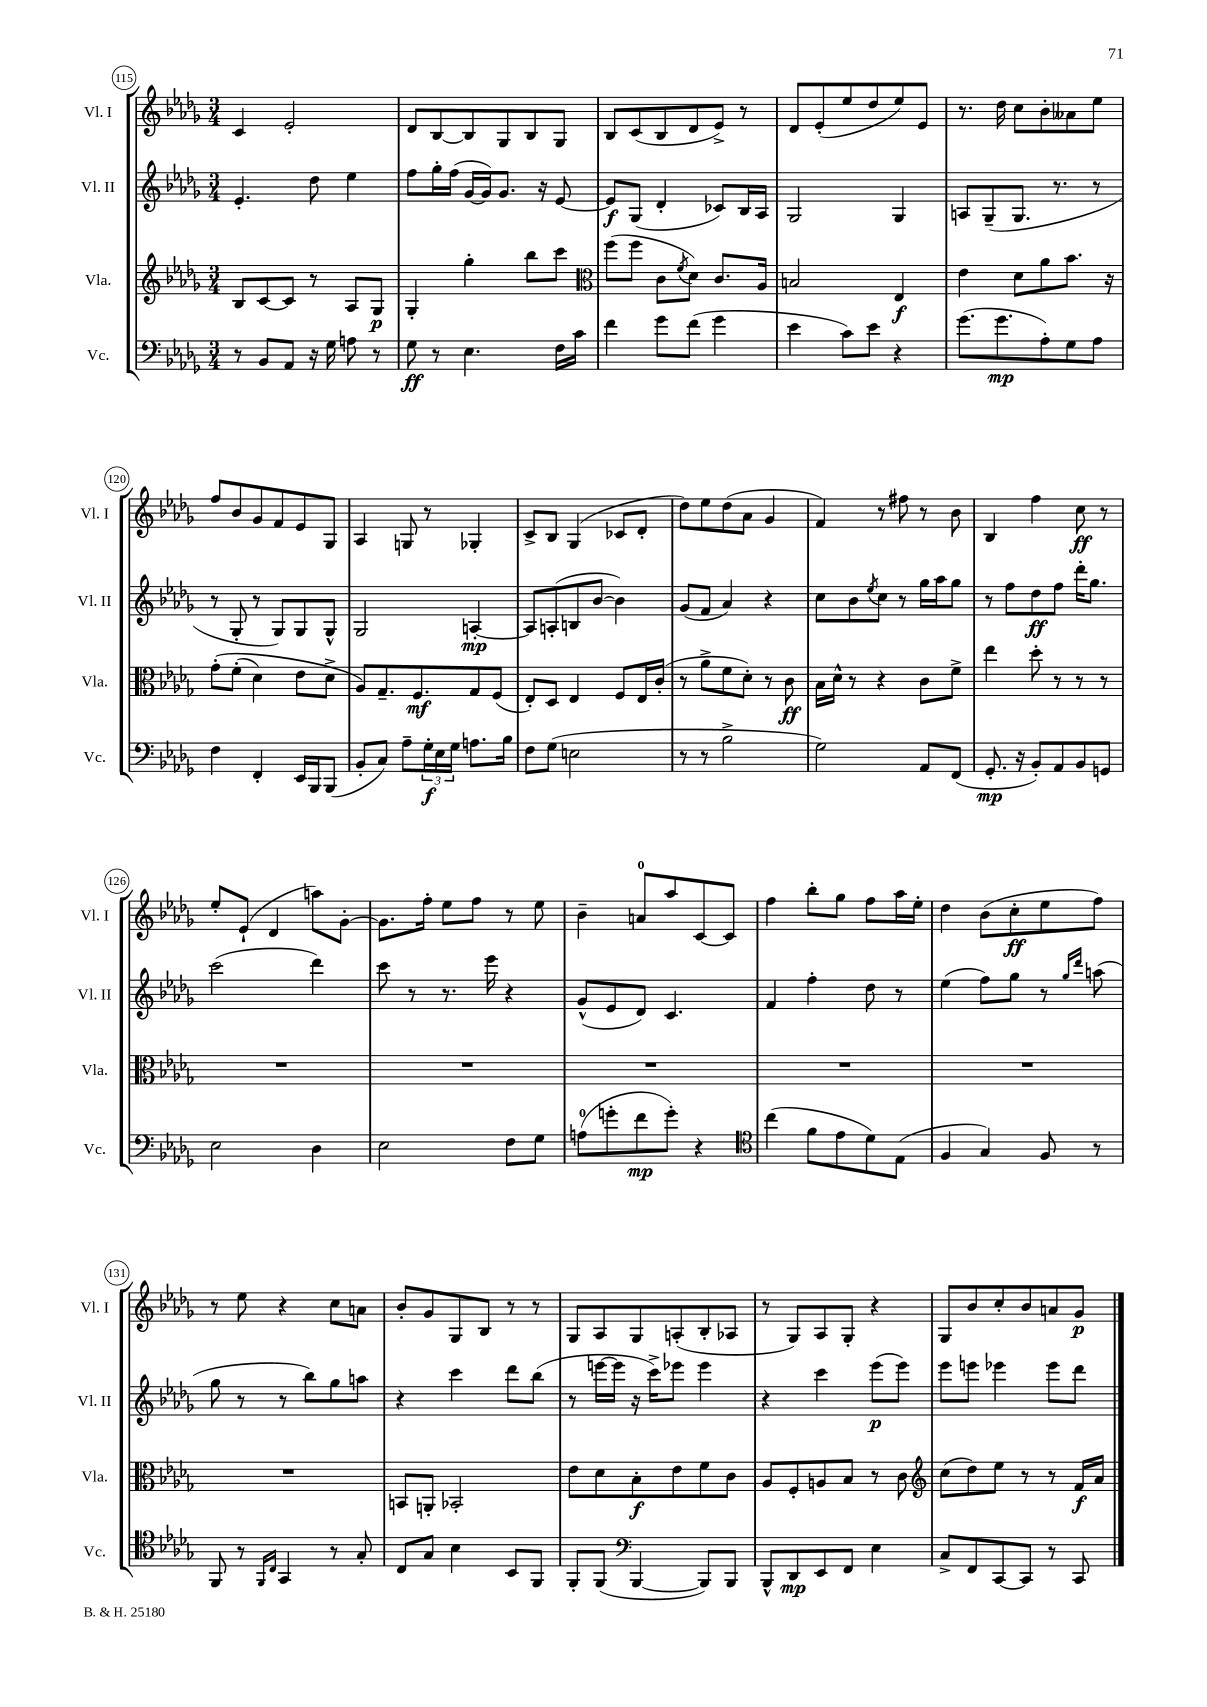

**kern	**dynam	**kern	**dynam	**kern	**dynam	**kern	**dynam
*part4	*part4	*part3	*part3	*part2	*part2	*part1	*part1
*staff4	*staff4	*staff3	*staff3	*staff2	*staff2	*staff1	*staff1
*I"Vc.	*	*I"Vla.	*	*I"Vl. II	*	*I"Vl. I	*
*I'Vc.	*	*I'Vla.	*	*I'Vl. II	*	*I'Vl. I	*
*clefF4	*	*clefG2	*	*clefG2	*	*clefG2	*
*k[b-e-a-d-g-]	*	*k[b-e-a-d-g-]	*	*k[b-e-a-d-g-]	*	*k[b-e-a-d-g-]	*
*M3/4	*	*M3/4	*	*M3/4	*	*M3/4	*
=115	=115	=115	=115	=115	=115	=115	=115
8r	.	8B-/L	.	4.e-'/	.	4c/	.
8BB-/L	.	[8c/	.	.	.	.	.
8AA-/J	.	8c/J]	.	.	.	2e-'/	.
16r	.	8r	.	8dd-\	.	.	.
16G-\	.	.	.	.	.	.	.
8An\	.	8A-/L	.	4ee-\	.	.	.
8r	.	8G-/J	p	.	.	.	.
=116	=116	=116	=116	=116	=116	=116	=116
8G-\	ff	4G-'/	.	8ff\L	.	8d-/L	.
8r	.	.	.	16gg-'\L	.	[8B-/	.
.	.	.	.	(16ff\JJ	.	.	.
4.E-\	.	4gg-'\	.	[16g-/LL	.	8B-/]	.
.	.	.	.	16g-/J])	.	.	.
.	.	.	.	8.g-/J	.	8G-/	.
.	.	8bb-\L	.	.	.	8B-/	.
.	.	.	.	16r	.	.	.
16F\LL	.	8ccc\J	.	[8e-/	.	8G-/J	.
16c\JJ	.	.	.	.	.	.	.
=117	=117	=117	=117	=117	=117	=117	=117
*	*	*clefC3	*	*	*	*	*
4f\	.	(8ff\L	.	8e-/L]	f	8B-/L	.
.	.	8ff\J	.	(8G-/J	.	(8c/	.
8g-\L	.	8c\L	.	4d-'/	.	8B-/	.
.	.	8qf/	.	.	.	.	.
(8f\J	.	8d-\J)	.	.	.	8d-/	.
4g-\	.	8.c/L	.	8c-X/L)	.	8e-^/J)	.
.	.	.	.	16B-/L	.	8r	.
.	.	16A-/Jk	.	16A-/JJ	.	.	.
=118	=118	=118	=118	=118	=118	=118	=118
4e-\	.	2Bn/	.	2G-/	.	8d-/L	.
.	.	.	.	.	.	(8e-'/	.
8c\L)	.	.	.	.	.	8ee-/	.
8e-\J	.	.	.	.	.	8dd-/	.
4r	.	4E-/	f	4G-/	.	8ee-/)	.
.	.	.	.	.	.	8e-/J	.
=119	=119	=119	=119	=119	=119	=119	=119
(8.g-\L	.	4e-\	.	8An/L	.	8.r	.
.	.	.	.	(8G-~/	.	.	.
8.g-\	mp	.	.	.	.	16dd-\	.
.	.	8d-\L	.	8.G-/J	.	8cc\L	.
8A-'\)	.	8a-\	.	.	.	8b-'\	.
.	.	.	.	8.r	.	.	.
8G-\	.	8.b-\J	.	.	.	8a--X\	.
8A-\J	.	.	.	8r	.	8ee-\J	.
.	.	16r	.	.	.	.	.
!!LO:LB:g=z
=120	=120	=120	=120	=120	=120	=120	=120
4F\	.	(8g-'\L	.	8r	.	8ff/L	.
.	.	(8f'\J	.	8G-'/	.	8b-/	.
4FF'/	.	4d-\)	.	8r	.	8g-/	.
.	.	.	.	8G-/L)	.	8f/	.
16EE-/LL	.	8e-\L	.	8G-/	.	8e-/	.
16BBB-/J	.	.	.	.	.	.	.
(8BBB-/J	.	8d-^\J	.	8G-^^/J	.	8G-/J	.
=121	=121	=121	=121	=121	=121	=121	=121
8BB-'/L	.	8A-/L)	.	2G-/	.	4A-/	.
8C/J)	.	8.G-~/	.	.	.	.	.
8A-~\L	.	.	.	.	.	8Gn/	.
.	.	8.F/	mf	.	.	.	.
24G-'\L	f	.	.	.	.	8r	.
24E-\	.	.	.	.	.	.	.
24G-\JJ	.	.	.	.	.	.	.
8.An\L	.	8G-/	.	[4An'/	mp	4G-X'/	.
.	.	(8F/J	.	.	.	.	.
16B-\Jk	.	.	.	.	.	.	.
=122	=122	=122	=122	=122	=122	=122	=122
8F\L	.	8E-'/L)	.	8A/L]	.	8c^/L	.
(8G-\J	.	8D-/J	.	(8An'/	.	8B-/J	.
2En\	.	4E-/	.	8Bn/	.	(4G-/	.
.	.	.	.	[8b-/J	.	.	.
.	.	8F/L	.	4b-\])	.	8c-X/L	.
.	.	16E-/L	.	.	.	8d-'/J	.
.	.	(16c'/JJ	.	.	.	.	.
=123	=123	=123	=123	=123	=123	=123	=123
8r	.	8r	.	(8g-/L	.	8dd-\L)	.
8r	.	8a-^\L	.	8f/J	.	8ee-\	.
2B-^\	.	8f\	.	4a-/)	.	(8dd-\	.
.	.	8d-'\J)	.	.	.	8a-\J	.
.	.	8r	.	4r	.	4g-/	.
.	.	8c\	ff	.	.	.	.
=124	=124	=124	=124	=124	=124	=124	=124
2G-\)	.	16B-\LL	.	8cc\L	.	4f/)	.
.	.	16d-^^\JJ	.	.	.	.	.
.	.	8r	.	8b-\	.	.	.
.	.	.	.	8qee-/	.	.	.
.	.	4r	.	8cc\J	.	8r	.
.	.	.	.	8r	.	8ff#X\	.
8AA-/L	.	8c\L	.	16gg-\LL	.	8r	.
.	.	.	.	16aa-\J	.	.	.
(8FF/J	.	8f^\J	.	8gg-\J	.	8b-\	.
=125	=125	=125	=125	=125	=125	=125	=125
8.GG-'/	mp	4ee-\	.	8r	.	4B-/	.
.	.	.	.	8ff\L	.	.	.
16r	.	.	.	.	.	.	.
8BB-'/L)	.	8dd-'\	.	8dd-\	ff	4ff\	.
8AA-/	.	8r	.	8ff\J	.	.	.
8BB-/	.	8r	.	16ddd-'\KL	.	8cc\	ff
.	.	.	.	8.gg-\J	.	.	.
8GGn/J	.	8r	.	.	.	8r	.
!!LO:LB:g=z
=126	=126	=126	=126	=126	=126	=126	=126
2E-\	.	2.r	.	(2ccc\	.	8ee-'/L	.
.	.	.	.	.	.	(8e-`/J	.
.	.	.	.	.	.	4d-/	.
4D-\	.	.	.	4ddd-\)	.	8aan\L)	.
.	.	.	.	.	.	[8g-'\J	.
=127	=127	=127	=127	=127	=127	=127	=127
2E-\	.	2.r	.	8ccc\	.	8.g-\L]	.
.	.	.	.	8r	.	.	.
.	.	.	.	.	.	16ff'\Jk	.
.	.	.	.	8.r	.	8ee-\L	.
.	.	.	.	.	.	8ff\J	.
.	.	.	.	16eee-\	.	.	.
8F\L	.	.	.	4r	.	8r	.
8G-\J	.	.	.	.	.	8ee-\	.
=128	=128	=128	=128	=128	=128	=128	=128
(8An\L	.	2.r	.	(8g-^^/L	.	4b-~\	.
8gn'\	.	.	.	8e-/	.	.	.
8f\	mp	.	.	8d-/J)	.	8an/L	.
8g'\J)	.	.	.	4.c/	.	8aa-/	.
4r	.	.	.	.	.	[8c/	.
.	.	.	.	.	.	8c/J]	.
=129	=129	=129	=129	=129	=129	=129	=129
*clefC4	*	*	*	*	*	*	*
(4cc\	.	2.r	.	4f/	.	4ff\	.
8f\L	.	.	.	4ff'\	.	8bb-'\L	.
8e-\	.	.	.	.	.	8gg-\J	.
8d-\)	.	.	.	8dd-\	.	8ff\L	.
(8E-\J	.	.	.	8r	.	16aa-\L	.
.	.	.	.	.	.	16ee-'\JJ	.
=130	=130	=130	=130	=130	=130	=130	=130
4F/	.	2.r	.	(4ee-\	.	4dd-\	.
4G-/)	.	.	.	8ff\L)	.	(8b-\L	.
.	.	.	.	8gg-\J	.	8cc'\	ff
8F/	.	.	.	8r	.	8ee-\	.
.	.	.	.	16qqgg-/LL	.	.	.
.	.	.	.	16qqddd-/JJ	.	.	.
8r	.	.	.	(8aan\	.	8ff\J)	.
!!LO:LB:g=z
=131	=131	=131	=131	=131	=131	=131	=131
8FF/	.	2.r	.	8gg-\	.	8r	.
8r	.	.	.	8r	.	8ee-\	.
16qqFF/LL	.	.	.	.	.	.	.
16qqC/JJ	.	.	.	.	.	.	.
4GG-/	.	.	.	8r	.	4r	.
.	.	.	.	8bb-\L)	.	.	.
8r	.	.	.	8gg-\	.	8cc\L	.
8G-'/	.	.	.	8aan\J	.	8an\J	.
=132	=132	=132	=132	=132	=132	=132	=132
8C/L	.	8BBn/L	.	4r	.	8b-'/L	.
8G-/J	.	8AAn'/J	.	.	.	8g-/	.
4B-\	.	2BB-X'/	.	4ccc\	.	8G-/	.
.	.	.	.	.	.	8B-/J	.
8BB-/L	.	.	.	8ddd-\L	.	8r	.
8FF/J	.	.	.	(8bb-\J	.	8r	.
=133	=133	=133	=133	=133	=133	=133	=133
8FF'/L	.	8e-\L	.	8r	.	8G-/L	.
(8FF/J	.	8d-\	.	[16eeen\LL	.	8A-/	.
.	.	.	.	16eee\JJ]	.	.	.
*clefF4	*	*	*	*	*	*	*
[4BBB-/	.	8B-'\	f	16r	.	8G-/	.
.	.	.	.	16ccc^\KL)	.	.	.
.	.	8e-\	.	8eee-X\J	.	(8An'/	.
8BBB-/L])	.	8f\	.	4eee-\	.	8B-'/	.
8BBB-/J	.	8c\J	.	.	.	8A-X/J	.
=134	=134	=134	=134	=134	=134	=134	=134
8BBB-^^/L	.	8A-/L	.	4r	.	8r	.
8DD-/	mp	8F'/	.	.	.	8G-/L)	.
8EE-/	.	8An/	.	4ccc\	.	8A-/	.
8FF/J	.	8B-/J	.	.	.	8G-'/J	.
4E-\	.	8r	.	(8eee-\L	p	4r	.
.	.	8c\	.	8eee-\J)	.	.	.
=135	=135	=135	=135	=135	=135	=135	=135
*	*	*clefG2	*	*	*	*	*
8C^/L	.	(8cc\L	.	8eee-\L	.	8G-/L	.
8FF/	.	8dd-\)	.	8eeen\J	.	8b-/	.
[8CC/	.	8ee-\J	.	4eee-X\	.	8cc'/	.
8CC/J]	.	8r	.	.	.	8b-/	.
8r	.	8r	.	8eee-\L	.	8an/	.
8CC/	.	16f/LL	f	8ddd-\J	.	8g-/J	p
.	.	16a-/JJ	.	.	.	.	.
==	==	==	==	==	==	==	==
*-	*-	*-	*-	*-	*-	*-	*-
